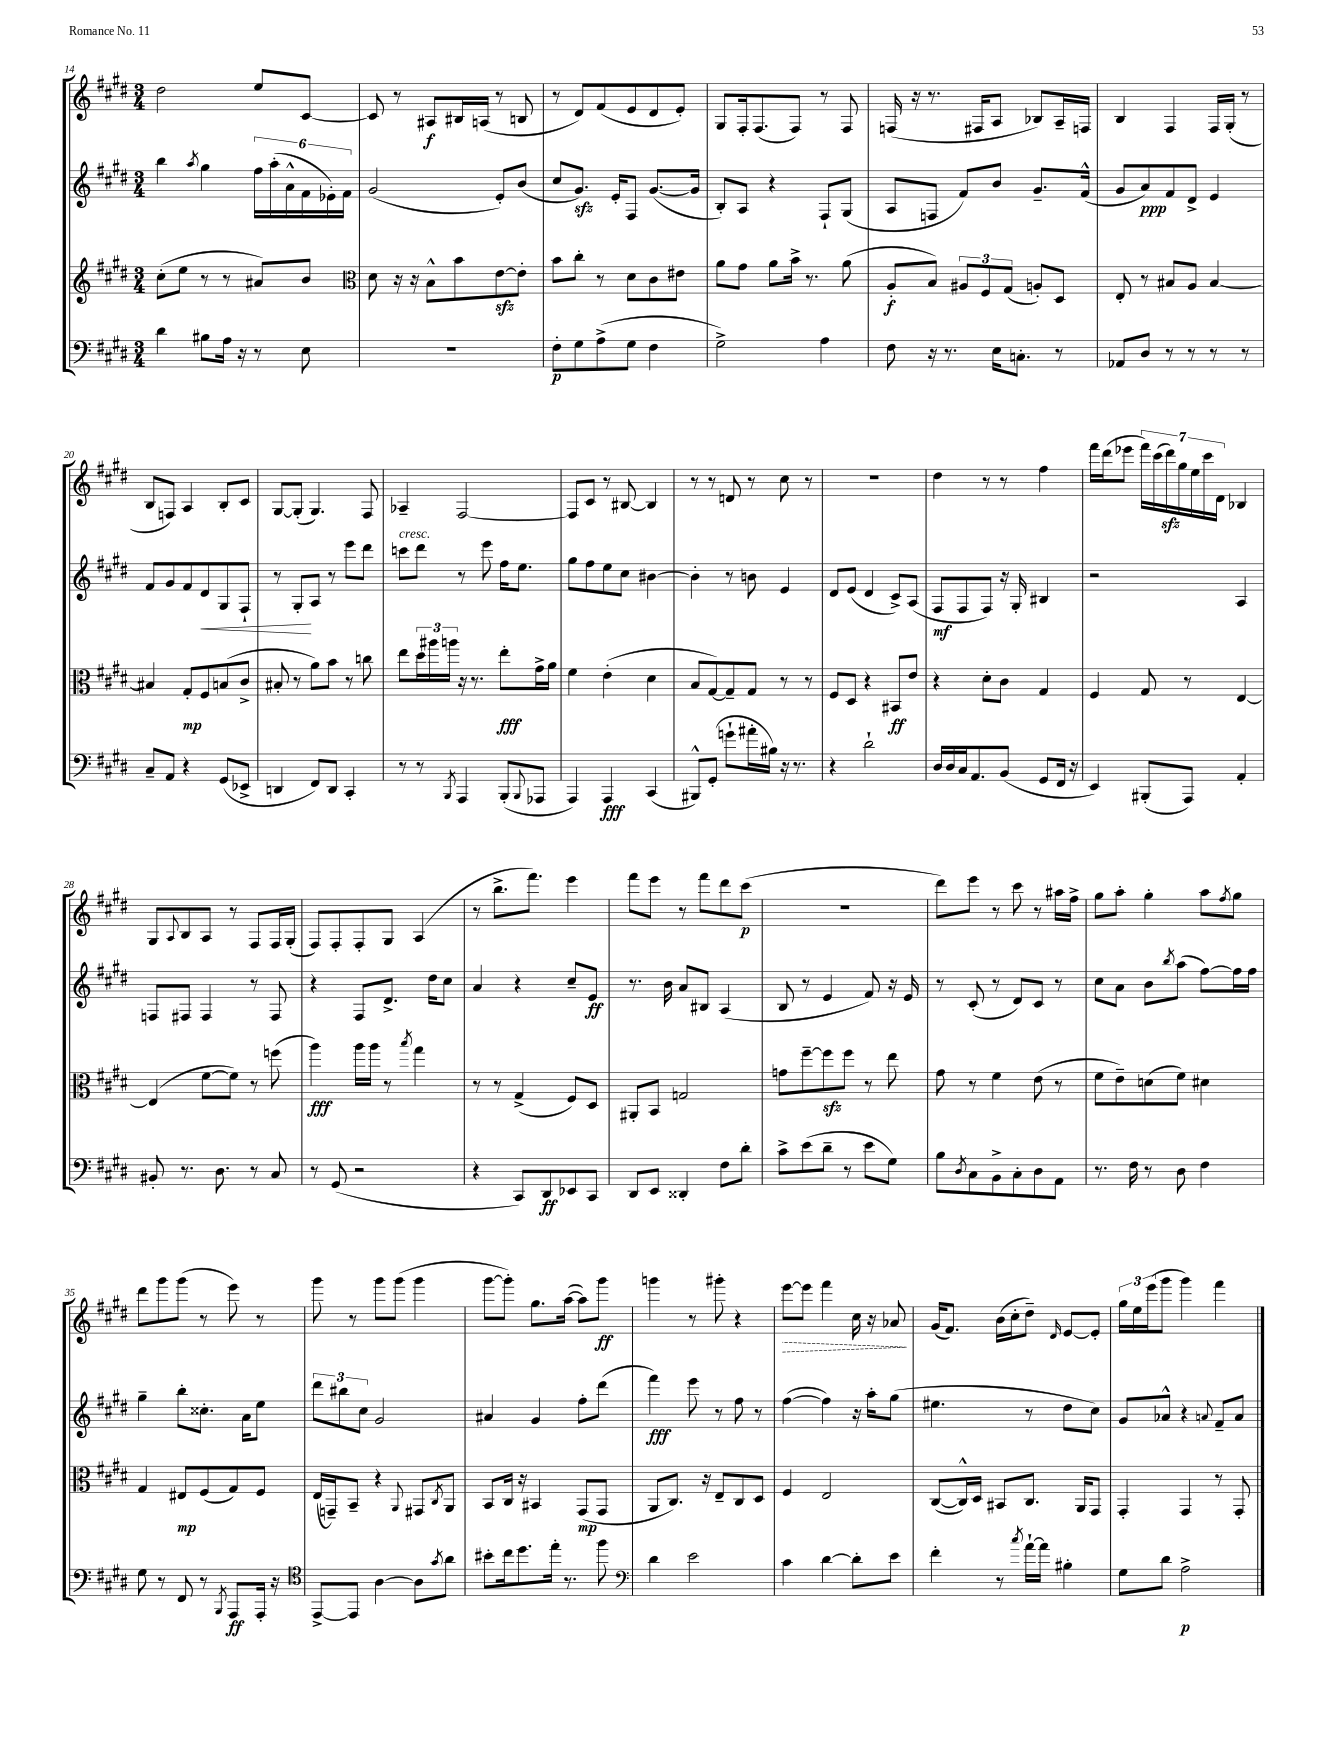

**kern	**dynam	**kern	**dynam	**kern	**dynam	**kern	**dynam
*part4	*part4	*part3	*part3	*part2	*part2	*part1	*part1
*staff4	*staff4	*staff3	*staff3	*staff2	*staff2	*staff1	*staff1
*clefF4	*	*clefG2	*	*clefG2	*	*clefG2	*
*k[f#c#g#d#]	*	*k[f#c#g#d#]	*	*k[f#c#g#d#]	*	*k[f#c#g#d#]	*
*M3/4	*	*M3/4	*	*M3/4	*	*M3/4	*
=14	=14	=14	=14	=14	=14	=14	=14
4d#\	.	(8cc#'\L	.	4bb\	.	2dd#\	.
.	.	8ee\J	.	.	.	.	.
.	.	.	.	8qaa/	.	.	.
8B#X\L	.	8r	.	4gg#\	.	.	.
16A\Jk	.	8r	.	.	.	.	.
16r	.	.	.	.	.	.	.
8r	.	8a#X/L)	.	24ff#\LL	.	8ee/L	.
.	.	.	.	(24aa'\	.	.	.
.	.	.	.	24a^^\	.	.	.
8E\	.	8b/J	.	24f#\	.	[8c#/J	.
.	.	.	.	24e-X'\)	.	.	.
.	.	.	.	24f#\JJ	.	.	.
=15	=15	=15	=15	=15	=15	=15	=15
*	*	*clefC3	*	*	*	*	*
2.r	.	8d#\	.	(2g#/	.	8c#/]	.
.	.	16r	.	.	.	8r	.
.	.	16r	.	.	.	.	.
.	.	8B^^\L	.	.	.	8A#X/L	f
.	.	8b\	.	.	.	16B#X/L	.
.	.	.	.	.	.	(16An/JJ	.
.	.	[8ezz\	.	8e'/L)	.	8r	.
.	.	8e'\J]	.	(8b/J	.	8Bn/	.
=16	=16	=16	=16	=16	=16	=16	=16
8F#'\L	p	8b\L	.	8cc#/L	.	8r	.
8G#\	.	8cc#'\J	.	8.g#zz/J)	.	8d#/L)	.
(8A^\	.	8r	.	.	.	(8f#/	.
.	.	.	.	16e'/KL	.	.	.
8G#\J	.	8d#\L	.	8F#/J	.	8e/	.
4F#\	.	8c#\	.	([8.g#/L	.	8d#/	.
.	.	8e#X\J	.	.	.	8e'/J)	.
.	.	.	.	16g#/Jk]	.	.	.
=17	=17	=17	=17	=17	=17	=17	=17
2G#^\)	.	8a\L	.	8B'/L)	.	8G#/L	.
.	.	8g#\J	.	8A/J	.	16F#'/k	.
.	.	.	.	.	.	(8.F#/	.
.	.	8a\L	.	4r	.	.	.
.	.	16b^\Jk	.	.	.	8F#/J)	.
.	.	8.r	.	.	.	.	.
4A\	.	.	.	8F#`/L	.	8r	.
.	.	(8a\	.	(8G#/J	.	8F#/	.
=18	=18	=18	=18	=18	=18	=18	=18
8F#\	.	8A'/L	f	8A/L	.	(16Fn/	.
.	.	.	.	.	.	16r	.
16r	.	8B/J)	.	8Fn/J	.	8.r	.
8.r	.	.	.	.	.	.	.
.	.	12A#X/L	.	8f#/L)	.	.	.
.	.	.	.	.	.	16F#X/KL	.
.	.	12F#/	.	.	.	.	.
16E\KL	.	.	.	8b/J	.	8A/J	.
.	.	(12G#/J	.	.	.	.	.
8.Cn'\J	.	.	.	.	.	.	.
.	.	8An'/L)	.	8.g#~/L	.	8B-X/L)	.
8r	.	8D#/J	.	.	.	16A~/L	.
.	.	.	.	(16f#^^/Jk	.	16Fn/JJ	.
=19	=19	=19	=19	=19	=19	=19	=19
8AA-X/L	.	8E'/	.	8g#/L	.	4B/	.
8D#/J	.	8r	.	8a/)	ppp	.	.
8r	.	8B#X/L	.	8f#/	.	4F#/	.
8r	.	8A/J	.	8d#^/J	.	.	.
8r	.	[4B#/	.	4e/	.	16F#/LL	.
.	.	.	.	.	.	(16G#'/JJ	.
8r	.	.	.	.	.	8r	.
!!LO:LB:g=z
=20	=20	=20	=20	=20	=20	=20	=20
8C#~/L	.	4B#X/]	.	8f#/L	.	8B/L	.
8AA/J	.	.	.	8g#/	.	8Fn/J)	.
4r	.	8G#'/L	mp	8f#/	.	4A/	.
!	!	!	!	!	!LO:HP:b	!	!
.	.	8F#/	.	8d#/	<	.	.
(8GG#/L	.	(8Bn/	.	8G#/	.	8B'/L	.
8EE-X^/J	.	8c#^/J	.	8F#`/J	.	8c#/J	.
=21	=21	=21	=21	=21	=21	=21	=21
4DDn/	.	8B#X'/	.	8r	.	[8G#/L	.
.	.	8r	.	8G#'/L	.	(8G#'/J]	.
8FF#/L)	.	8a\L)	.	8A/J	[	4.G#/)	.
8DD/J	.	8b\J	.	8r	.	.	.
4CC#'/	.	8r	.	8eee\L	.	.	.
.	.	8ccn\	.	8ddd#\J	.	8F#/	.
=22	=22	=22	=22	=22	=22	=22	=22
!	!	!	!	!LO:TX:a:i:t=cresc.	!	!	!
8r	.	8ee\L	.	8cccn\L	.	4A-X~/	.
8r	.	24dd#\L	.	8ddd#\J	.	.	.
.	.	24aa#X\	.	.	.	.	.
.	.	24aan\JJ	.	.	.	.	.
8qBBB/	.	.	.	.	.	.	.
4AAA/	.	16r	.	8r	.	[2F#/	.
.	.	8.r	.	.	.	.	.
.	.	.	.	8eee\	.	.	.
(8BBB'/L	.	8ee'\L	fff	16ff#\KL	.	.	.
.	.	.	.	8.ee\J	.	.	.
8qqBBB/	.	.	.	.	.	.	.
8AAA-X/J	.	16g#^\L	.	.	.	.	.
.	.	16a\JJ	.	.	.	.	.
=23	=23	=23	=23	=23	=23	=23	=23
4AAA/)	.	4f#\	.	8gg#\L	.	8F#/L]	.
.	.	.	.	8ff#\	.	8c#/J	.
4AAA/	fff	(4e'\	.	8ee\	.	8r	.
.	.	.	.	8cc#\J	.	[8B#X/	.
(4CC#/	.	4d#\	.	[4b#X\	.	4B#/]	.
=24	=24	=24	=24	=24	=24	=24	=24
8BBB#X^^/L)	.	8B/L	.	4b#'\]	.	8r	.
(8GG#'/J	.	[8G#/)	.	.	.	8r	.
8gn`\L	.	8G#~/]	.	8r	.	8dn/	.
16a#X'\L	.	8G#/J	.	8bn\	.	8r	.
16B#X\JJ)	.	.	.	.	.	.	.
16r	.	8r	.	4e/	.	8cc#\	.
8.r	.	.	.	.	.	.	.
.	.	8r	.	.	.	8r	.
=25	=25	=25	=25	=25	=25	=25	=25
4r	.	8F#/L	.	8d#/L	.	2.r	.
.	.	8D#/J	.	(8e/J	.	.	.
2d#`\	.	4r	.	4d#/	.	.	.
.	.	8BB#X/L	ff	8c#^/L)	.	.	.
.	.	8e/J	.	(8A/J	.	.	.
=26	=26	=26	=26	=26	=26	=26	=26
16D#/LL	.	4r	.	8F#/L	mf	4dd#\	.
16D#/	.	.	.	.	.	.	.
16C#/J	.	.	.	8F#/	.	.	.
8.AA/	.	.	.	.	.	.	.
.	.	8d#'\L	.	8F#/J)	.	8r	.
(8BB/J	.	8c#\J	.	16r	.	8r	.
.	.	.	.	16G#'/	.	.	.
8GG#/L	.	4G#/	.	4B#X/	.	4ff#\	.
16FF#/Jk	.	.	.	.	.	.	.
16r	.	.	.	.	.	.	.
=27	=27	=27	=27	=27	=27	=27	=27
4EE/)	.	4F#/	.	2r	.	16fff#\LL	.
.	.	.	.	.	.	(16ddd#\J	.
.	.	.	.	.	.	8eee-X\J	.
(8BBB#X'/L	.	8G#/	.	.	.	28fff#\LL)	.
.	.	.	.	.	.	(28ccc#\	.
.	.	.	.	.	.	28ddd#zz\)	.
.	.	.	.	.	.	28gg#\	.
8AAA/J)	.	8r	.	.	.	.	.
.	.	.	.	.	.	28ee\	.
.	.	.	.	.	.	28ccc#\	.
.	.	.	.	.	.	28d#\JJ	.
4AA'/	.	[4E/	.	4A/	.	4B-X/	.
!!LO:LB:g=z
=28	=28	=28	=28	=28	=28	=28	=28
8BB#X'/	.	(4E/]	.	8Fn/L	.	8G#/L	.
.	.	.	.	.	.	8qqA/	.
8.r	.	.	.	8F#X/J	.	8B/	.
.	.	[8f#\L	.	4F#/	.	8A/J	.
8.D#\	.	.	.	.	.	.	.
.	.	8f#\J])	.	.	.	8r	.
8r	.	8r	.	8r	.	8F#/L	.
8C#/	.	(8ffn\	.	8F#/	.	16F#/L	.
.	.	.	.	.	.	(16G#'/JJ	.
=29	=29	=29	=29	=29	=29	=29	=29
8r	.	4aa\)	fff	4r	.	8F#/L)	.
(8GG#/	.	.	.	.	.	8F#'/	.
2r	.	16aa\LL	.	8F#/L	.	8F#'/	.
.	.	16aa\JJ	.	.	.	.	.
.	.	8r	.	8.d#^/J	.	8G#/J	.
.	.	8qbb/	.	.	.	.	.
.	.	4gg#\	.	.	.	(4A/	.
.	.	.	.	16dd#\KL	.	.	.
.	.	.	.	8cc#\J	.	.	.
=30	=30	=30	=30	=30	=30	=30	=30
4r	.	8r	.	4a/	.	8r	.
.	.	8r	.	.	.	8.bb^\L	.
8CC#/L)	.	(4G#^/	.	4r	.	.	.
.	.	.	.	.	.	8.fff#\J)	.
8DD#/	ff	.	.	.	.	.	.
8EE-X/	.	8F#/L)	.	8cc#~/L	.	4eee\	.
8CC#/J	.	8D#/J	.	8e/J	ff	.	.
=31	=31	=31	=31	=31	=31	=31	=31
8DD#/L	.	8AA#X'/L	.	8.r	.	8fff#\L	.
8EE/J	.	8BB/J	.	.	.	8eee\J	.
.	.	.	.	16b\	.	.	.
4DD##X'/	.	2Gn/	.	8a/L	.	8r	.
.	.	.	.	8B#X/J	.	8fff#\L	.
8F#\L	.	.	.	(4A/	.	8ddd#\	.
8d#'\J	.	.	.	.	.	(8ccc#\J	p
=32	=32	=32	=32	=32	=32	=32	=32
8c#^\L	.	8gn\L	.	8B/	.	2.r	.
(8e\	.	[8ff#~\	.	8r	.	.	.
8d#~\J	.	8ff#zz\]	.	4e/	.	.	.
8r	.	8ff#\J	.	.	.	.	.
8e\L	.	8r	.	8f#/)	.	.	.
8G#\J)	.	8ee\	.	16r	.	.	.
.	.	.	.	16e/	.	.	.
=33	=33	=33	=33	=33	=33	=33	=33
8B\L	.	8g#\	.	8r	.	8ddd#\L)	.
8qD#/	.	.	.	.	.	.	.
8C#\	.	8r	.	(8c#'/	.	8eee\J	.
8BB^\	.	4f#\	.	8r	.	8r	.
8C#'\	.	.	.	8d#/L)	.	8ccc#\	.
8D#\	.	(8e\	.	8c#/J	.	8r	.
8AA\J	.	8r	.	8r	.	16aa#X\LL	.
.	.	.	.	.	.	16ff#^\JJ	.
=34	=34	=34	=34	=34	=34	=34	=34
8.r	.	8f#\L	.	8cc#\L	.	8gg#\L	.
.	.	8e~\)	.	8a\J	.	8aa'\J	.
16F#\	.	.	.	.	.	.	.
8r	.	(8dn\	.	8b\L	.	4gg#'\	.
.	.	.	.	8qbb/	.	.	.
8D#\	.	8f#\J)	.	(8aa\J	.	.	.
4F#\	.	4d#X\	.	[8ff#\L)	.	8aa\L	.
.	.	.	.	.	.	8qff#/	.
.	.	.	.	16ff#\L]	.	8gg#\J	.
.	.	.	.	16ff#\JJ	.	.	.
!!LO:LB:g=z
=35	=35	=35	=35	=35	=35	=35	=35
8G#\	.	4G#/	.	4gg#~\	.	8ddd#\L	.
8r	.	.	.	.	.	8ggg#\	.
8FF#/	.	8E#X/L	mp	8bb'\L	.	(8ggg#\J	.
8r	.	(8F#/	.	8.cc##X'\J	.	8r	.
8qBBB/	.	.	.	.	.	.	.
8AAA/L	ff	8G#/)	.	.	.	8eee\)	.
.	.	.	.	16a\KL	.	.	.
16AAA'/Jk	.	8F#/J	.	8ee\J	.	8r	.
16r	.	.	.	.	.	.	.
=36	=36	=36	=36	=36	=36	=36	=36
*clefC4	*	*	*	*	*	*	*
[8EE^/L	.	(16E/LL	.	12ddd#\L	.	8ggg#\	.
.	.	16GGn~/J)	.	.	.	.	.
.	.	.	.	12bb#X\	.	.	.
8EE/J]	.	8BB~/J	.	.	.	8r	.
.	.	.	.	12cc#\J	.	.	.
[4A\	.	4r	.	2g#/	.	8ggg#\L	.
.	.	.	.	.	.	(8ggg#\J	.
.	.	8qqAA/	.	.	.	.	.
8A\L]	.	8GG#X/L	.	.	.	4ggg#\	.
8qg#/	.	8qC#/	.	.	.	.	.
8a\J	.	8AA/J	.	.	.	.	.
=37	=37	=37	=37	=37	=37	=37	=37
8b#X'\L	.	8BB/L	.	4a#X/	.	[8ggg#\L	.
16cc#\k	.	16C#/Jk	.	.	.	8ggg#'\J])	.
8.dd#\	.	16r	.	.	.	.	.
.	.	4BB#X/	.	4g#/	.	8.gg#\L	.
16ee'\Jk	.	.	.	.	.	.	.
8.r	.	.	.	.	.	([16aa\Jk	.
.	.	(8GG#/L	mp	8ff#'\L	.	8aa\L])	.
8ff#\	.	8GG#/J	.	(8ddd#\J	.	8ggg#\J	ff
=38	=38	=38	=38	=38	=38	=38	=38
*clefF4	*	*	*	*	*	*	*
4d#\	.	8AA/L	.	4fff#\)	fff	4gggn\	.
.	.	8.C#/J)	.	.	.	.	.
2e\	.	.	.	8eee\	.	8r	.
.	.	16r	.	.	.	.	.
.	.	8E~/L	.	8r	.	8ggg#X'\	.
.	.	8C#/	.	8ff#\	.	4r	.
.	.	8D#/J	.	8r	.	.	.
=39	=39	=39	=39	=39	=39	=39	=39
!	!	!	!	!	!	!	!LO:HP:b
4c#\	.	4F#/	.	([4ff#\	.	[8eee\L	>
.	.	.	.	.	.	8eee\J]	.
[4d#\	.	2E/	.	4ff#\])	.	4fff#\	.
8d#'\L]	.	.	.	16r	.	16cc#\	.
.	.	.	.	16aa'\KL	.	16r	.
8e\J	.	.	.	(8gg#\J	.	8a-X/	.
.	.	.	.	.	.	.	]
=40	=40	=40	=40	=40	=40	=40	=40
4f#'\	.	([8C#/L	.	4.ee#X\	.	(16g#/KL	.
.	.	.	.	.	.	8.f#/J)	.
.	.	16C#^^/L])	.	.	.	.	.
.	.	16D#/JJ	.	.	.	.	.
8r	.	8BB#X/L	.	.	.	(16b\LL	.
.	.	.	.	.	.	16cc#'\J	.
8qcc#/	.	.	.	.	.	.	.
[16a`\LL	.	8.C#/J	.	8r	.	8dd#~\J)	.
16a\JJ]	.	.	.	.	.	.	.
.	.	.	.	.	.	16qqd#/	.
4B#X'\	.	.	.	8dd#\L	.	[8e/L	.
.	.	16AA/KL	.	.	.	.	.
.	.	8GG#/J	.	8cc#\J)	.	8e'/J]	.
=41	=41	=41	=41	=41	=41	=41	=41
8G#\L	.	4GG#'/	.	8g#/L	.	24gg#\LL	.
.	.	.	.	.	.	24ee\	.
.	.	.	.	.	.	(24eee\J	.
8d#\J	.	.	.	8a-X^^/J	.	8ggg#\J	.
2A^\	p	4GG#/	.	4r	.	4ggg#\)	.
.	.	.	.	8qqan/	.	.	.
.	.	8r	.	8f#~/L	.	4fff#\	.
.	.	8GG#'/	.	8a/J	.	.	.
==	==	==	==	==	==	==	==
*-	*-	*-	*-	*-	*-	*-	*-
